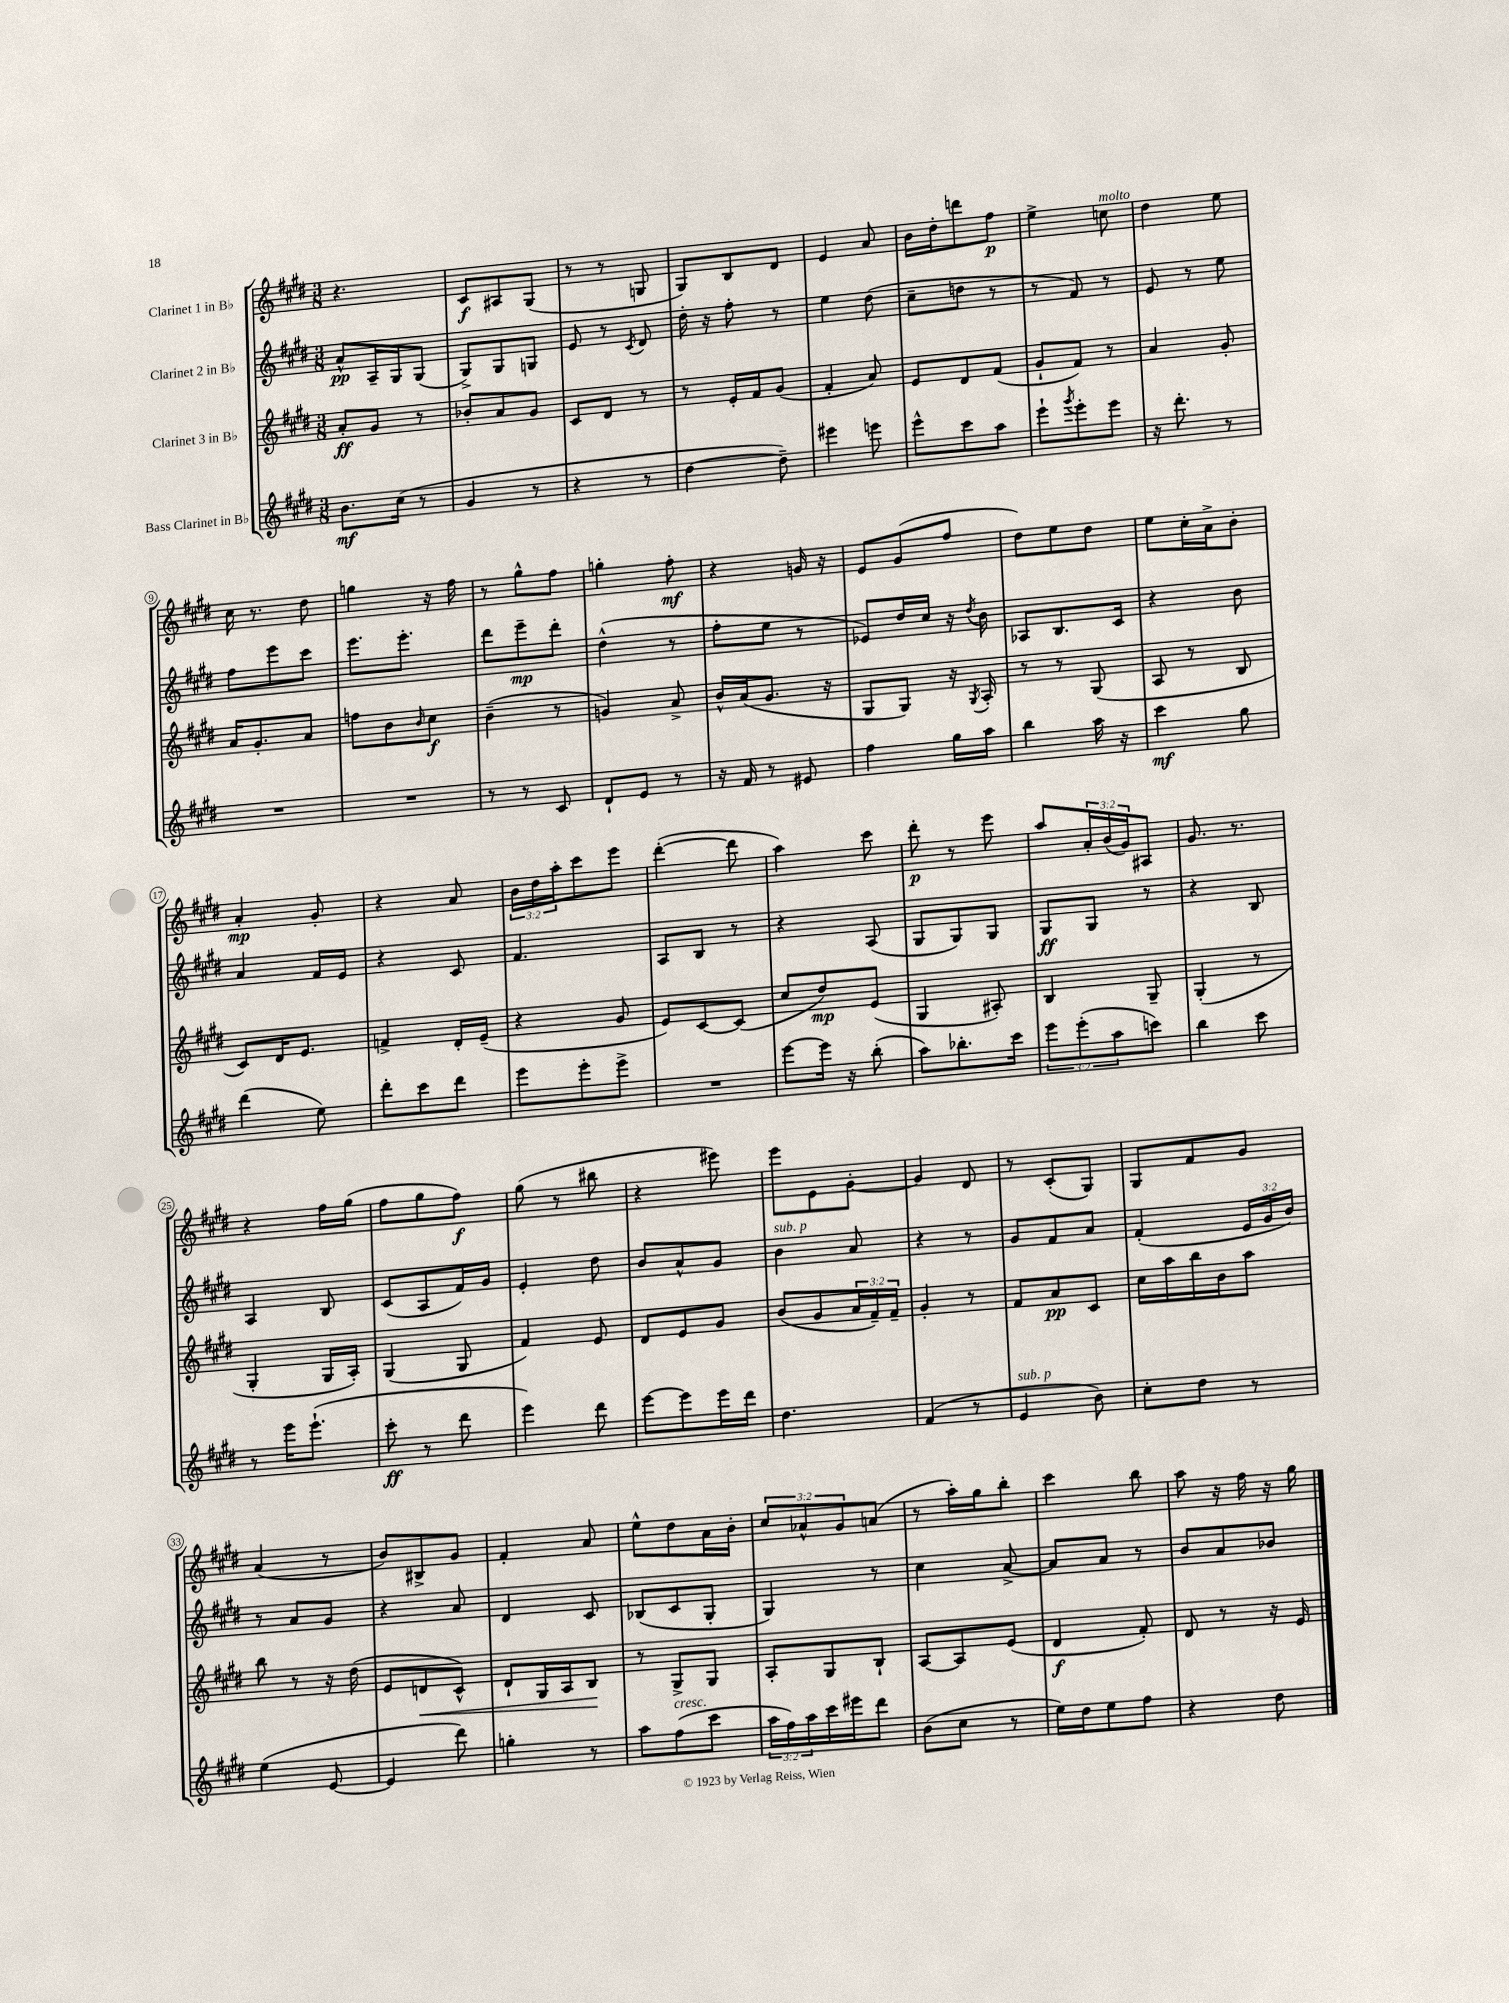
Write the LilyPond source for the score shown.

<<
\new StaffGroup <<
\new Staff = "s0" \with { instrumentName = "Clarinet 1 in Bb" } {
    \clef treble \key e \major \numericTimeSignature \time 3/8 \override Staff.TupletNumber.text = #tuplet-number::calc-fraction-text
    r4. |
    cis'8\f ais8 gis8( |
    r8 r8 g8 |
    gis8) b8 dis'8 |
    e'4 a'8 |
    b'16 dis''16-. d'''8 fis''8\p |
    e''4-> c''8^\markup { \italic "molto" } |
    dis''4 e''8 |
    cis''16 r8. dis''8 |
    g''4 r16 fis''16 |
    r8 gis''8-^ fis''8 |
    g''4-. fis''8-.\mf |
    r4 g'16 r16 |
    e'8 gis'8( fis''8 |
    dis''8) e''8 dis''8 |
    e''8 cis''16-. a'16-> b'8-. |
    a'4-.\mp gis'8-. |
    r4 a'8 |
    \tuplet 3/2 { b'16 dis''16 a''16-. } cis'''8 e'''8 |
    dis'''4~-.( dis'''8 |
    a''4) cis'''8 |
    dis'''8-.\p r8 e'''8 |
    a''8 \tuplet 3/2 { a'16-. b'16( gis'16) } ais8 |
    gis'8. r8. |
    r4 fis''16 gis''16( |
    fis''8 gis''8 fis''8\f) |
    gis''8( r8 bis''8 |
    r4 eis'''8) |
    e'''8 e'8 gis'8~-. |
    gis'4 dis'8 |
    r8 cis'8-.( gis8) |
    gis8 fis'8 gis'8 |
    a'4( r8 |
    b'8) bis8-> gis'8 |
    fis'4-. a'8 |
    e''8-^ dis''8 a'16 b'16-. |
    \tuplet 3/2 { cis''8 aes'8-^ gis'8 } a'8( |
    r8 a''16-.) gis''16 b''8-. |
    cis'''4 b''8 |
    a''8 r16 fis''16 r16 gis''16 \bar "|." |
}
\new Staff = "s1" \with { instrumentName = "Clarinet 2 in Bb" } {
    \clef treble \key e \major \numericTimeSignature \time 3/8 \override Staff.TupletNumber.text = #tuplet-number::calc-fraction-text
    a'8-^\pp a16-- gis16 gis8( |
    gis8->) gis8 g8 |
    e'8 r8 \acciaccatura { cis'8 } dis'8 |
    dis''16-. r16 fis''8-. r8 |
    e''4 dis''8( |
    cis''8-- d''8 r8 |
    r8 fis'8) r8 |
    e'8 r8 e''8 |
    fis''8 e'''8 cis'''8 |
    e'''8. e'''8.-. |
    dis'''8 e'''8--\mp dis'''8-. |
    dis''4-^( r8 |
    fis''8-. e''8 r8 |
    ees'8) dis''16 cis''16 r16 \acciaccatura { dis''8 } b'16 |
    aes8 b8. cis'16 |
    r4 b'8 |
    a'4 fis'16 e'16 |
    r4 cis'8 |
    fis'4. |
    a8 b8 r8 |
    r4 a8( |
    gis8 gis8) gis8 |
    gis8\ff gis8 r8 |
    r4 b8 |
    a4 b8 |
    cis'8( a8 fis'16) gis'16 |
    e'4-. dis''8 |
    b'8 a'8-^ gis'8 |
    b'4^\markup { \italic "sub. p" } a'8 |
    r4 r8 |
    gis'8 fis'8 a'8 |
    fis'4-.( \tuplet 3/2 { e'16 gis'16 b'16) } |
    r8 a'8 gis'8 |
    r4 a'8 |
    dis'4 cis'8 |
    bes8( cis'8 gis8-. |
    gis4) r8 |
    cis''4 a'8~-> |
    a'8 a'8 r8 |
    b'8 a'8 bes'8 \bar "|." |
}
\new Staff = "s2" \with { instrumentName = "Clarinet 3 in Bb" } {
    \clef treble \key e \major \numericTimeSignature \time 3/8 \override Staff.TupletNumber.text = #tuplet-number::calc-fraction-text
    a'8-.\ff gis'8 r8 |
    bes'8-. a'8 gis'8 |
    cis'8 dis'8 r8 |
    r8 e'16-. fis'16 gis'8( |
    fis'4-. a'8) |
    e'8 dis'8 fis'8( |
    gis'8-! fis'8) r8 |
    a'4 gis'8-. |
    a'16 gis'8.-. a'8 |
    f''8 b'8 \grace { b'16 } cis''8\f |
    b'4--( r8 |
    g'4) a'8-> |
    b'16-^ a'16( gis'8. r16 |
    gis8 gis8) r16 \acciaccatura { gis8 } a16-. |
    r8 r8 gis8( |
    a8 r8 b8 |
    cis'8) dis'16 e'8. |
    f'4-> dis'16-. e'16--( |
    r4 gis'8 |
    e'8) cis'8~ cis'8( |
    cis''8 dis''8\mp) e'8( |
    gis4 ais8-.) |
    b4 gis8-- |
    gis4-.( r8 |
    gis4-. gis16 a16-.) |
    gis4( gis8 |
    fis'4) e'8 |
    dis'8 e'8 gis'8 |
    b'8( gis'8 \tuplet 3/2 { a'16 fis'16--) fis'16-- } |
    gis'4-. r8 |
    fis'8 a'8\pp cis'8 |
    cis''16 a''16 b''16 b'16 a''8 |
    b''8 r8 r16 dis''16( |
    e'8 d'8\< cis'8-^) |
    dis'8-! gis16 a16 b8\! |
    r8 gis8-> gis8 |
    a8-. gis8 b8-! |
    a8~ a8 e'8( |
    dis'4\f fis'8-.) |
    dis'8 r8 r16 e'16 \bar "|." |
}
\new Staff = "s3" \with { instrumentName = "Bass Clarinet in Bb" } {
    \clef treble \key e \major \numericTimeSignature \time 3/8 \override Staff.TupletNumber.text = #tuplet-number::calc-fraction-text
    b'8.\mf cis''16( r8 |
    gis'4 r8 |
    r4 r8 |
    dis''4~ dis''8--) |
    eis'''4 e'''8 |
    e'''8-^ cis'''8 a''8 |
    e'''8-! \acciaccatura { gis'''8 } e'''8-. e'''8 |
    r16 dis'''8.-. r8 |
    R4. |
    R4. |
    r8 r8 cis'8 |
    dis'8-! e'8 r8 |
    r16 fis'16 r8 eis'8 |
    fis''4 gis''16 a''16 |
    b''4 a''16 r16 |
    cis'''4\mf gis''8 |
    dis'''4( e''8) |
    dis'''8-. cis'''8 dis'''8 |
    e'''8 e'''8-. e'''8-> |
    R4. |
    e'''8~ e'''16 r16 b''8-.( |
    a''8) bes''8.-. cis'''16 |
    \tuplet 3/2 { e'''8 e'''8-.( a''8 } c'''8) |
    b''4 cis'''8 |
    r8 e'''16 e'''8.-!( |
    cis'''8-.\ff r8 dis'''8 |
    e'''4) dis'''8 |
    e'''8~ e'''8 e'''16 dis'''16 |
    dis''4. |
    fis'4( r8 |
    e'4^\markup { \italic "sub. p" } b'8) |
    cis''8-. dis''8 r8 |
    e''4( e'8~ |
    e'4 dis'''8) |
    g''4-. r8 |
    a''8 fis''8^\markup { \italic "cresc." }( cis'''8 |
    \tuplet 3/2 { a''16 fis''16) a''16 } cis'''16 eis'''16 dis'''8 |
    b'8( cis''8 r8 |
    e''16) dis''16 e''8 fis''8 |
    r4 dis''8 \bar "|." |
}
>>
>>
\layout { \context { \Score \override BarNumber.stencil = #(make-stencil-circler 0.1 0.3 ly:text-interface::print) } }
